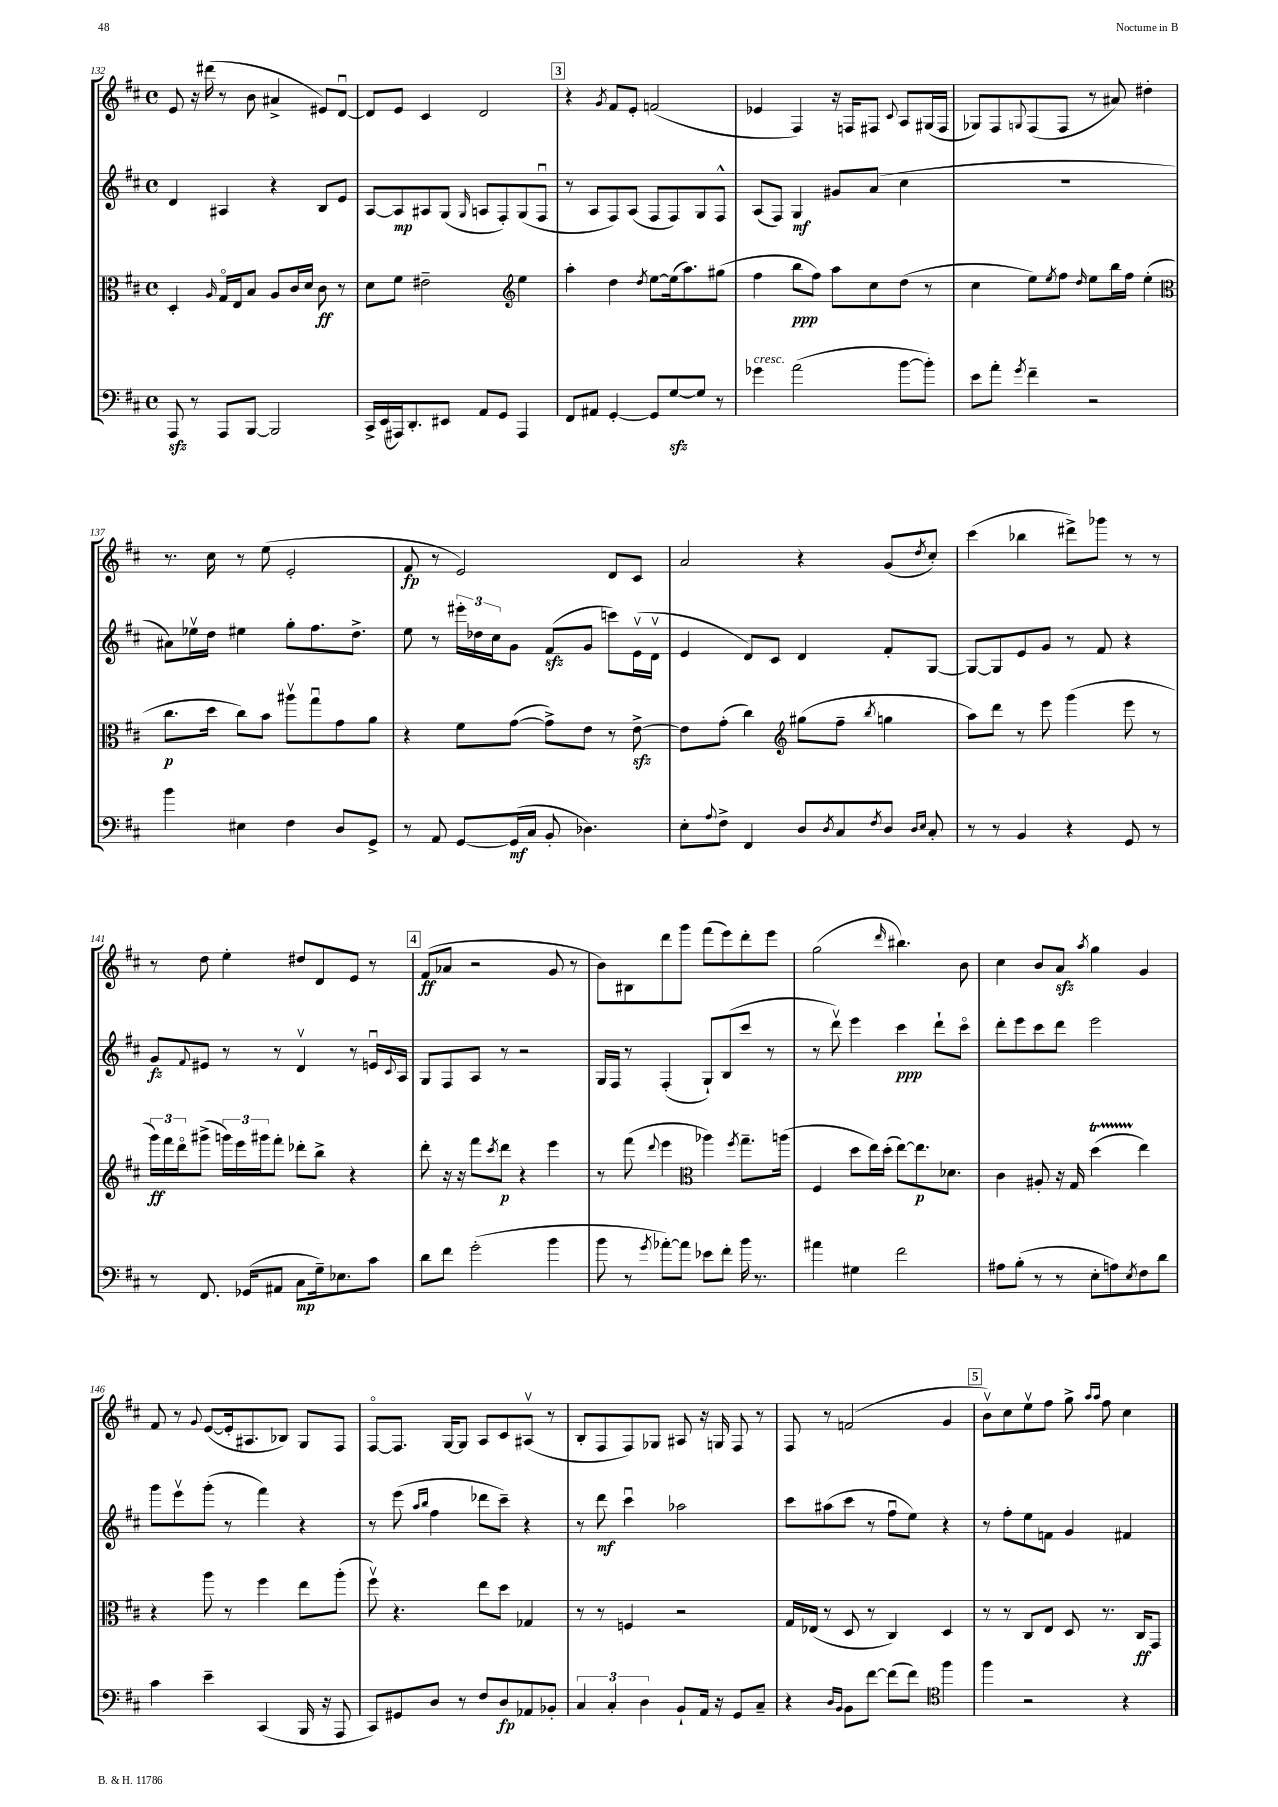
<<
\new StaffGroup <<
\new Staff = "s0" {
    \clef treble \key d \major \defaultTimeSignature \time 4/4
    e'8 r16 dis'''16( r8 b'8 ais'4-> eis'8) d'8~\downbow |
    d'8 e'8 cis'4 d'2 |
    \mark \markup { \box "3" } r4 \acciaccatura { g'8 } fis'8 e'8-. f'2( |
    ees'4 fis4) r16 f16 fis8 \appoggiatura { cis'8 } a8 gis16( fis16 |
    ges8) fis8 \appoggiatura { g8 } fis8( fis8 r8 ais'8) dis''4-. |
    r8. cis''16 r8 e''8( e'2-. |
    fis'8\fp r8 e'2) d'8 cis'8 |
    a'2 r4 g'8( \acciaccatura { d''8 } cis''8-.) |
    cis'''4( bes''4 dis'''8->) ges'''8 r8 r8 |
    r8 d''8 e''4-. dis''8 d'8 e'8 r8 |
    \mark \markup { \box "4" } fis'8\ff( aes'8 r2 g'8 r8 |
    b'8) bis8 d'''8 g'''8 fis'''8( e'''8) d'''8-. e'''8 |
    g''2( \grace { d'''16 } bis''4.) b'8 |
    cis''4 b'8 a'8\sfz \acciaccatura { a''8 } g''4 g'4 |
    fis'8 r8 \appoggiatura { g'8 } e'8~( e'16-. ais8. bes8) g8 fis8 |
    fis8~\flageolet fis8. g16~ g8 a8 cis'8 ais8\upbow( r8 |
    b8-. fis8 fis8) ges8 ais8 r16 g16 fis8 r8 |
    fis8 r8 f'2( g'4 |
    \mark \markup { \box "5" } b'8\upbow) cis''8 e''8\upbow fis''8 g''8-> \grace { a''16 a''16 } fis''8 cis''4 \bar "|." |
}
\new Staff = "s1" {
    \clef treble \key d \major \defaultTimeSignature \time 4/4
    d'4 ais4 r4 b8 e'8 |
    a8~ a8\mp ais8 g8( \grace { g16 } a8 fis8-.) g8( fis8\downbow |
    \mark \markup { \box "3" } r8 a8 fis8) a8( fis8 fis8) g8 fis8-^ |
    a8( fis8) g4\mf gis'8 a'8( cis''4 |
    R1 |
    ais'8) ees''16\upbow d''16 eis''4 g''8-. fis''8. d''8.-> |
    e''8 r8 \tuplet 3/2 { eis'''16-. des''16 cis''16 } g'8 fis'8\sfz( g'8 c'''8) e'16\upbow( d'16\upbow |
    e'4 d'8) cis'8 d'4 fis'8-. g8~ |
    g8~ g8 e'8 g'8 r8 fis'8 r4 |
    g'8\fz \appoggiatura { fis'8 } eis'8 r8 r8 d'4\upbow r8 e'16\downbow \appoggiatura { cis'8 } a16 |
    \mark \markup { \box "4" } g8 fis8 a8 r8 r2 |
    g16 fis16 r8 fis4-.( g8-!) b8( cis'''8 r8 |
    r8 d'''8\upbow) e'''4 cis'''4\ppp d'''8-! cis'''8\flageolet |
    d'''8-. e'''8 cis'''8 d'''8 e'''2 |
    g'''8 e'''8\upbow g'''8-.( r8 fis'''4) r4 |
    r8 e'''8( \grace { a''16 b''16 } fis''4 des'''8 cis'''8--) r4 |
    r8 d'''8\mf cis'''4\downbow aes''2 |
    cis'''8 ais''8( cis'''8 r8 fis''8\downbow e''8) r4 |
    \mark \markup { \box "5" } r8 fis''8-. e''8 f'8 g'4 fis'4 \bar "|." |
}
\new Staff = "s2" {
    \clef alto \key d \major \defaultTimeSignature \time 4/4
    d4-. \grace { a16 } g16\flageolet e16 b8 a8 cis'16 d'16 cis'8\ff r8 |
    d'8 fis'8 eis'2-- \clef treble e''4 |
    \mark \markup { \box "3" } a''4-. d''4 \acciaccatura { d''8 } e''8~ e''16( a''8.) gis''8( |
    fis''4 b''8\ppp fis''8) a''8 cis''8 d''8( r8 |
    cis''4 e''8) \acciaccatura { e''8 } fis''8 \grace { d''16 } e''8 b''16 fis''16 e''4-.( |
    \clef alto cis''8.\p d''16 cis''8) b'8 ais''8\upbow g''8\downbow g'8 a'8 |
    r4 fis'8 g'8~( g'8->) e'8 r8 e'8~->\sfz |
    e'8 g'8-.( cis''4) \clef treble gis''8( fis''8-- \acciaccatura { b''8 } g''4 |
    a''8) d'''8 r8 e'''8 g'''4( e'''8 r8 |
    \tuplet 3/2 { g'''16\ff) fis'''16 d'''16\flageolet } gis'''8->( \tuplet 3/2 { g'''16) e'''16 gis'''16 } fis'''8-. des'''8-. b''8-> r4 |
    \mark \markup { \box "4" } d'''8-. r16 r16 fis'''8 \acciaccatura { cis'''8 } d'''8\p r4 e'''4 |
    r8 fis'''8( \appoggiatura { d'''8 } e'''4 \clef alto aes''4) \acciaccatura { fis''8 } g''8.-- a''16( |
    fis4 d''8 e''16) d''16-.( e''8~) e''8.\p des'8. |
    cis'4 ais8-. r16 g16 d''4\startTrillSpan( e''4\stopTrillSpan) |
    r4 a''8 r8 fis''4 e''8 a''8-.( |
    fis''8\upbow) r4. e''8 d''8 ges4 |
    r8 r8 f4 r2 |
    g16 ees16( r8 d8 r8 cis4) d4 |
    \mark \markup { \box "5" } r8 r8 cis8 e8 d8 r8. cis16\ff g,8 \bar "|." |
}
\new Staff = "s3" {
    \clef bass \key d \major \defaultTimeSignature \time 4/4
    a,,8\sfz r8 a,,8 b,,8~ b,,2 |
    cis,16-> e,16( ais,,16) d,8.-. eis,8 a,8 g,8 ais,,4 |
    \mark \markup { \box "3" } fis,8 ais,8 g,4~-. g,8 g8~\sfz g8 r8 |
    ges'4^\markup { \italic "cresc." } a'2( b'8~ b'8-.) |
    e'8 a'8-. \acciaccatura { g'8 } fis'4-- r2 |
    b'4 eis4 fis4 d8 g,8-> |
    r8 a,8 g,8~ g,16\mf( cis16 b,8-. des4.) |
    e8-. \appoggiatura { a8 } fis8-> fis,4 d8 \acciaccatura { d8 } cis8 \acciaccatura { fis8 } d8 \grace { d16 e16 } cis8-. |
    r8 r8 b,4 r4 g,8 r8 |
    r8 fis,8. ges,16( ais,8 cis8\mp g16--) ees8. cis'8 |
    \mark \markup { \box "4" } d'8 fis'8 g'2-.( b'4 |
    b'8 r8 \acciaccatura { g'8 } aes'8~-.) aes'8 ees'8 fis'8-. b'16 r8. |
    ais'4 gis4 fis'2 |
    ais8 b8-.( r8 r8 e8-. a8) \acciaccatura { e8 } fis8 d'8 |
    cis'4 e'4-- cis,4( b,,16 r16 a,,8 |
    cis,8) gis,8 d8 r8 fis8 d8\fp aes,8 bes,8-. |
    \tuplet 3/2 { cis4 cis4-. d4 } b,8-! a,16 r16 g,8 cis8-- |
    r4 \grace { d16 b,16 } b,8 fis'8~ fis'8( fis'8) \clef tenor fis''4 |
    \mark \markup { \box "5" } fis''4 r2 r4 \bar "|." |
}
>>
>>
\layout { \context { \Score currentBarNumber = #132 } }
